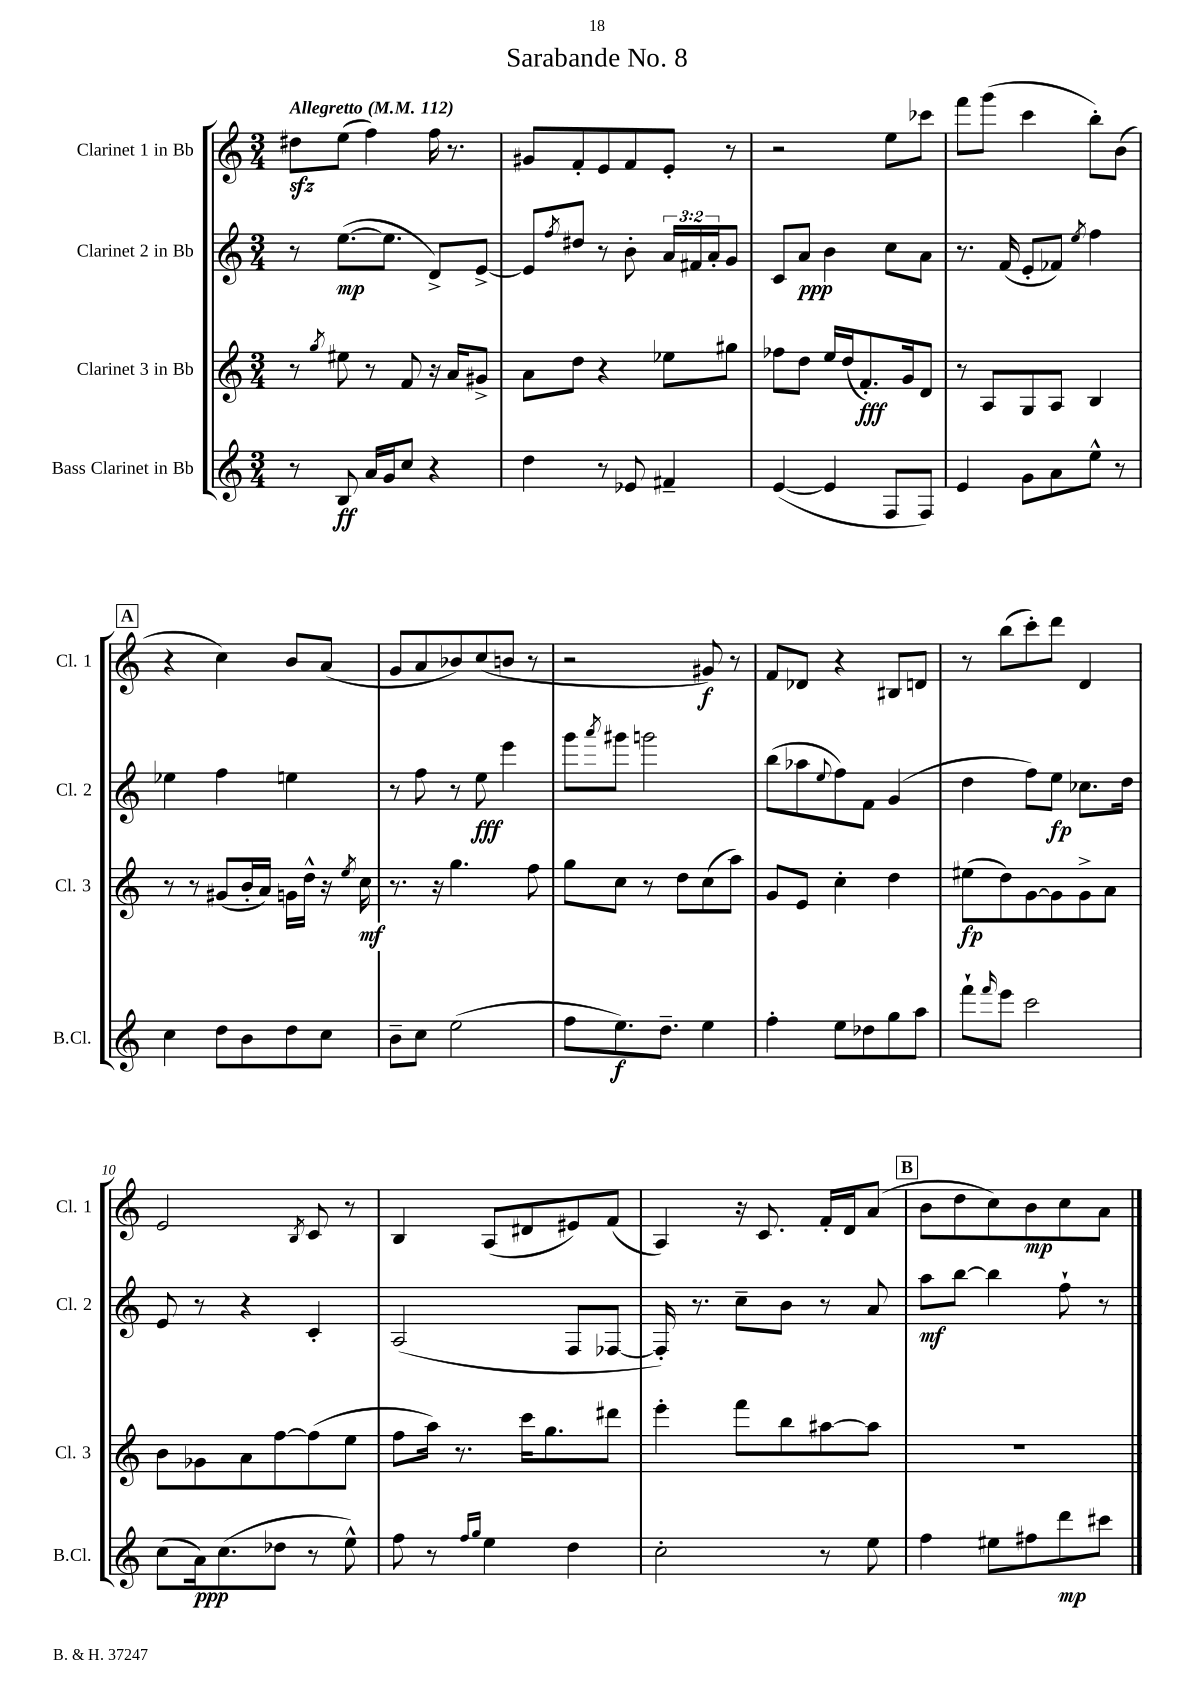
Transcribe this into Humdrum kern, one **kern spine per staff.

**kern	**dynam	**kern	**dynam	**kern	**dynam	**kern	**dynam
*part4	*part4	*part3	*part3	*part2	*part2	*part1	*part1
*staff4	*staff4	*staff3	*staff3	*staff2	*staff2	*staff1	*staff1
*I"Bass Clarinet in Bb	*	*I"Clarinet 3 in Bb	*	*I"Clarinet 2 in Bb	*	*I"Clarinet 1 in Bb	*
*I'B.Cl.	*	*I'Cl. 3	*	*I'Cl. 2	*	*I'Cl. 1	*
*clefG2	*	*clefG2	*	*clefG2	*	*clefG2	*
*k[]	*	*k[]	*	*k[]	*	*k[]	*
*M3/4	*	*M3/4	*	*M3/4	*	*M3/4	*
*MM112	*	*MM112	*	*MM112	*	*MM112	*
=1	=1	=1	=1	=1	=1	=1	=1
!	!	!	!	!	!	!LO:TX:a:B:t=Allegretto	!
8r	.	8r	.	8r	.	8dd#Xzz\L	.
.	.	8qgg/	.	.	.	.	.
8B/	ff	8ee#X\	.	([8.ee\L	mp	(8ee\J	.
16a/LL	.	8r	.	.	.	4ff\)	.
16g/J	.	.	.	8.ee\J]	.	.	.
8cc/J	.	8f/	.	.	.	.	.
4r	.	16r	.	8d^/L)	.	16ff\	.
.	.	16a/KL	.	.	.	8.r	.
.	.	8g#X^/J	.	[8e^/J	.	.	.
=2	=2	=2	=2	=2	=2	=2	=2
4dd\	.	8a\L	.	8e/L]	.	8g#X/L	.
.	.	.	.	8qff/	.	.	.
.	.	8dd\J	.	8dd#X/J	.	8f'/	.
8r	.	4r	.	8r	.	8e/	.
8e-X/	.	.	.	8b'\	.	8f/	.
4f#X~/	.	8ee-X\L	.	24a/LL	.	8e'/J	.
.	.	.	.	24f#X/	.	.	.
.	.	.	.	24a'/J	.	.	.
.	.	8gg#X\J	.	8g/J	.	8r	.
=3	=3	=3	=3	=3	=3	=3	=3
([4e/	.	8ff-X\L	.	8c/L	.	2r	.
.	.	8dd\J	.	8a/J	ppp	.	.
4e/]	.	16ee/LL	.	4b\	.	.	.
.	.	(16dd/J	.	.	.	.	.
.	.	8.f'/)	fff	.	.	.	.
8F/L	.	.	.	8cc\L	.	8ee\L	.
.	.	16g/k	.	.	.	.	.
8F/J)	.	8d/J	.	8a\J	.	8ccc-X\J	.
=4	=4	=4	=4	=4	=4	=4	=4
4e/	.	8r	.	8.r	.	8fff\L	.
.	.	8A/L	.	.	.	(8ggg\J	.
.	.	.	.	(16f/	.	.	.
8g\L	.	8G/	.	8e'/L	.	4ccc\	.
8a\	.	8A/J	.	8f-X/J)	.	.	.
.	.	.	.	8qee/	.	.	.
8ee^^\J	.	4B/	.	4ff\	.	8bb'\L)	.
8r	.	.	.	.	.	(8b\J	.
!!LO:LB:g=z
!!LO:REH:place=s1:t=A
=5	=5	=5	=5	=5	=5	=5	=5
4cc\	.	8r	.	4ee-X\	.	4r	.
.	.	8r	.	.	.	.	.
8dd\L	.	(8g#X/L	.	4ff\	.	4cc\)	.
8b\	.	16b'/L	.	.	.	.	.
.	.	16a/JJ)	.	.	.	.	.
8dd\	.	16gn\LL	.	4een\	.	8b/L	.
.	.	16dd^^\JJ	.	.	.	.	.
8cc\J	.	16r	.	.	.	(8a/J	.
.	.	8qee/	.	.	.	.	.
.	.	16cc\	mf	.	.	.	.
=6	=6	=6	=6	=6	=6	=6	=6
8b~\L	.	8.r	.	8r	.	8g/L	.
8cc\J	.	.	.	8ff\	.	8a/	.
.	.	16r	.	.	.	.	.
(2ee\	.	4.gg\	.	8r	.	8b-X/)	.
.	.	.	.	8ee\	fff	(8cc/	.
.	.	.	.	4eee\	.	8bn/J	.
.	.	8ff\	.	.	.	8r	.
=7	=7	=7	=7	=7	=7	=7	=7
8ff\L	.	8gg\L	.	8ggg\L	.	2r	.
.	.	.	.	8qaaa/	.	.	.
8.ee\)	f	8cc\J	.	8ggg#X\J	.	.	.
.	.	8r	.	2gggn\	.	.	.
8.dd~\J	.	.	.	.	.	.	.
.	.	8dd\L	.	.	.	.	.
4ee\	.	(8cc\	.	.	.	8g#X/)	f
.	.	8aa\J)	.	.	.	8r	.
=8	=8	=8	=8	=8	=8	=8	=8
4ff'\	.	8g/L	.	(8bb\L	.	8f/L	.
.	.	8e/J	.	8aa-X\	.	8d-X/J	.
.	.	.	.	8qqee/	.	.	.
8ee\L	.	4cc'\	.	8ff\)	.	4r	.
8dd-X\	.	.	.	8f\J	.	.	.
8gg\	.	4dd\	.	(4g/	.	8B#X/L	.
8aa\J	.	.	.	.	.	8dn/J	.
=9	=9	=9	=9	=9	=9	=9	=9
8fff`\L	.	(8ee#X\L	fp	4dd\	.	8r	.
16qqfff/	.	.	.	.	.	.	.
8eee\J	.	8dd\)	.	.	.	(8bb\L	.
2ccc\	.	[8g\	.	8ff\L)	.	8ccc'\)	.
.	.	8g\]	.	8ee\J	fp	8ddd\J	.
.	.	8g^\	.	8.cc-X\L	.	4d/	.
.	.	8a\J	.	.	.	.	.
.	.	.	.	16dd\Jk	.	.	.
!!LO:LB:g=z
=10	=10	=10	=10	=10	=10	=10	=10
(8cc\L	.	8b\L	.	8e/	.	2e/	.
16a\k)	ppp	8g-X\	.	8r	.	.	.
(8.cc\	.	.	.	.	.	.	.
.	.	8a\	.	4r	.	.	.
8dd-X\J	.	[8ff\	.	.	.	.	.
.	.	.	.	.	.	8qB/	.
8r	.	(8ff\]	.	4c'/	.	8c/	.
8ee^^\)	.	8ee\J	.	.	.	8r	.
=11	=11	=11	=11	=11	=11	=11	=11
8ff\	.	8ff\L	.	(2A/	.	4B/	.
8r	.	16aa\Jk)	.	.	.	.	.
.	.	8.r	.	.	.	.	.
16qqff/LL	.	.	.	.	.	.	.
16qqgg/JJ	.	.	.	.	.	.	.
4ee\	.	.	.	.	.	(8A/L	.
.	.	16ccc\KL	.	.	.	8d#X/	.
.	.	8.gg\	.	.	.	.	.
4dd\	.	.	.	8F/L	.	8e#X/)	.
.	.	8ddd#X\J	.	[8F-X/J	.	(8f/J	.
=12	=12	=12	=12	=12	=12	=12	=12
2cc'\	.	4eee'\	.	16F-'/])	.	4A/)	.
.	.	.	.	8.r	.	.	.
.	.	8fff\L	.	8cc~\L	.	16r	.
.	.	.	.	.	.	8.c/	.
.	.	8bb\	.	8b\J	.	.	.
8r	.	[8aa#X\	.	8r	.	16f'/LL	.
.	.	.	.	.	.	16d/J	.
8ee\	.	8aa#\J]	.	8a/	.	(8a/J	.
!!LO:REH:place=s1:t=B
=13	=13	=13	=13	=13	=13	=13	=13
4ff\	.	2.r	.	8aa\L	mf	8b\L	.
.	.	.	.	[8bb\J	.	8dd\	.
8ee#X\L	.	.	.	4bb\]	.	8cc\)	.
8ff#X\	.	.	.	.	.	8b\	mp
8ddd\	mp	.	.	8ff`\	.	8cc\	.
8ccc#X\J	.	.	.	8r	.	8a\J	.
==	==	==	==	==	==	==	==
*-	*-	*-	*-	*-	*-	*-	*-
